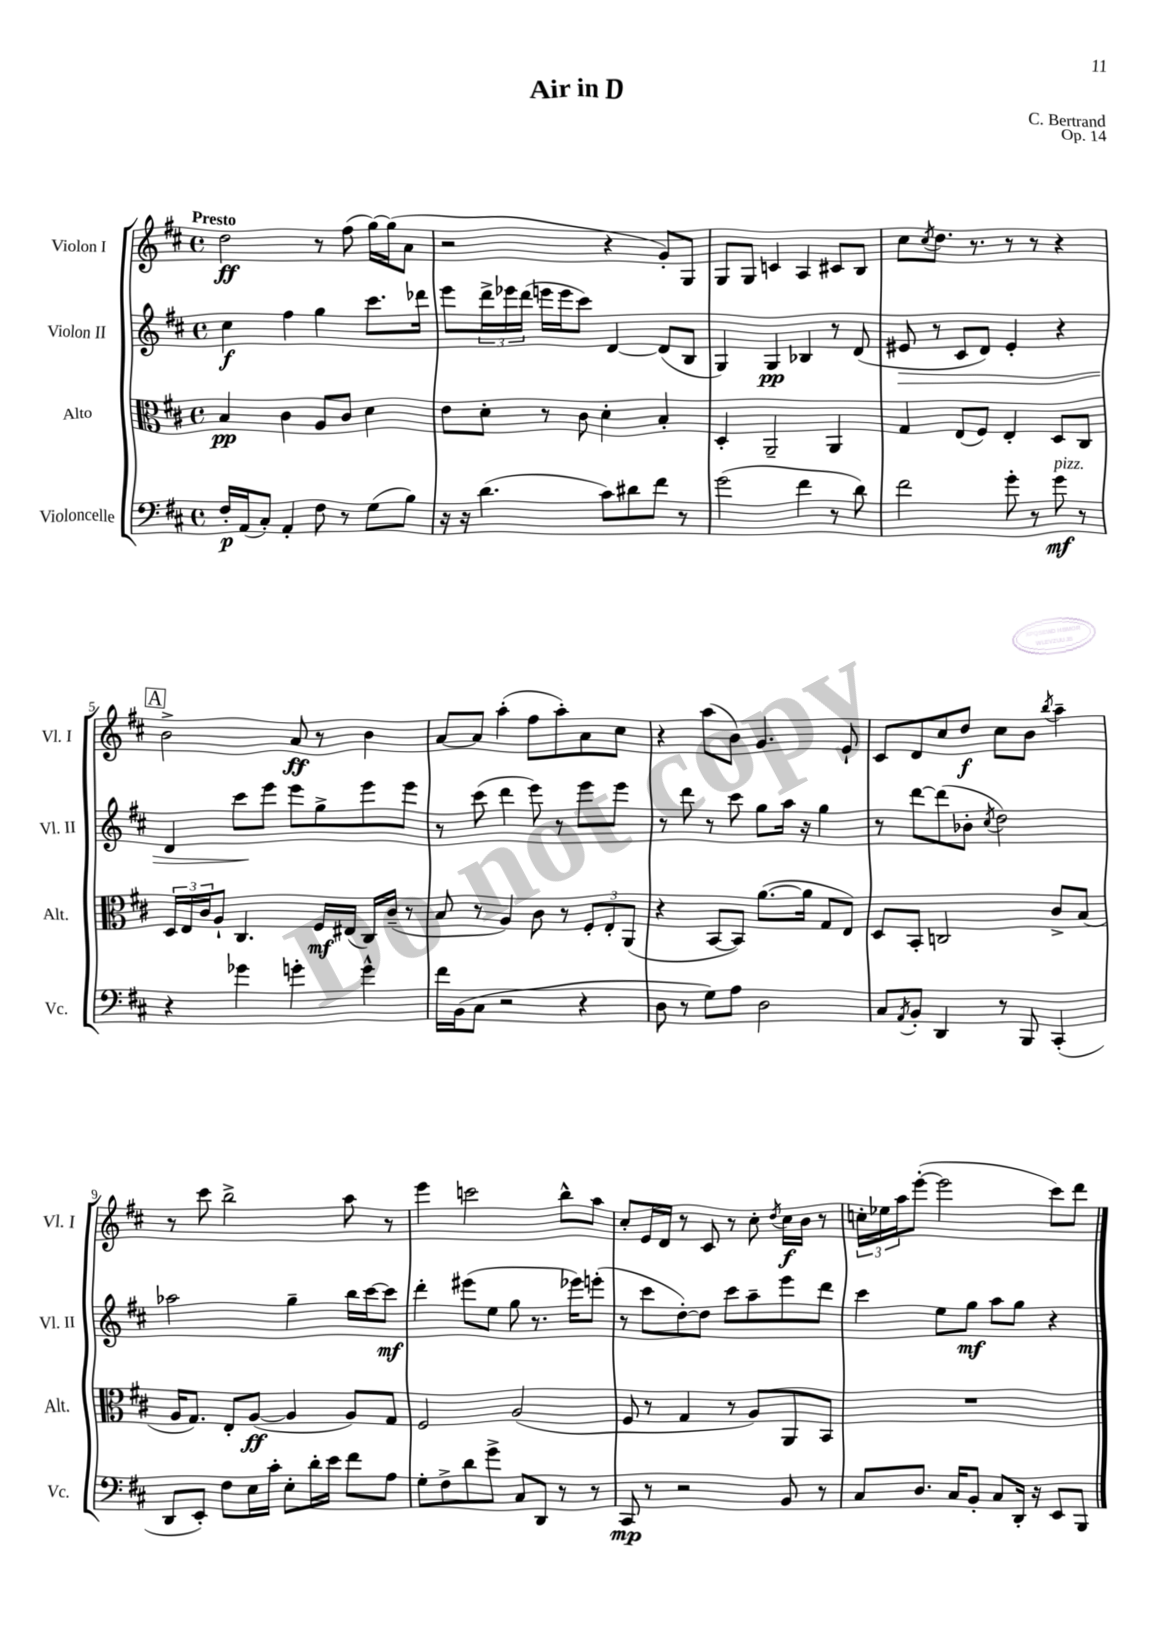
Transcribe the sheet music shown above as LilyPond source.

\header { title = "Air in D" composer = "C. Bertrand" opus = "Op. 14" }
<<
\new StaffGroup <<
\new Staff = "s0" \with { instrumentName = "Violon I" shortInstrumentName = "Vl. I" } {
    \clef treble \key d \major \defaultTimeSignature \time 4/4 \tempo "Presto"
    d''2\ff r8 fis''8( g''16~) g''16( a'8 |
    r2 r4 g'8-.) g8 |
    g8 g8 c'4 a4 cis'8 b8 |
    cis''8 \acciaccatura { cis''8 } d''8. r8. r8 r8 r4 |
    \mark \markup { \box "A" } b'2-> a'8\ff r8 b'4 |
    a'8~ a'8 a''4-.( fis''8 a''8-.) a'8 cis''8 |
    r4 a''8( b'8) g'4. e'8-! |
    cis'8 d'8 cis''8 d''8\f cis''8 b'8 \acciaccatura { b''8 } a''4-- |
    r8 cis'''8 b''2-> a''8 r8 |
    e'''4 c'''2 b''8-^ a''8 |
    cis''8-. e'16 d'16 r8 cis'8 r8 cis''8-. \acciaccatura { d''8 } cis''16\f b'16 r8 |
    \tuplet 3/2 { c''16-. ees''16 a''16 } e'''8~-.( e'''2 cis'''8) d'''8 \bar "|." |
}
\new Staff = "s1" \with { instrumentName = "Violon II" shortInstrumentName = "Vl. II" } {
    \clef treble \key d \major \defaultTimeSignature \time 4/4
    cis''4\f fis''4 g''4 cis'''8. des'''16 |
    e'''8 \tuplet 3/2 { d'''16-> ees'''16 d'''16( } e'''16 e'''16 cis'''8) d'4~ d'8( b8 |
    g4) g4\pp bes4 r8 d'8( |
    eis'8\> r8 cis'8 d'8) eis'4-. r4 |
    \mark \markup { \box "A" } d'4 cis'''8\! e'''8 e'''8 g''8-> e'''8 e'''8 |
    r8 cis'''8( d'''4 e'''8) r8 e'''8 e'''8 |
    r8 d'''8 r8 cis'''8 g''8 a''16 r16 g''4 |
    r8 d'''8~ d'''8( bes'8-. \acciaccatura { cis''8 } d''2) |
    aes''2 g''4-- b''16 cis'''16~ cis'''8\mf |
    d'''4-. eis'''8( e''8 g''8 r8. ees'''16) e'''8-.( |
    r8 cis'''8 d''8~-.) d''8 cis'''8 a''8-- e'''8 d'''8 |
    cis'''4 e''8 g''8\mf a''8 g''8 r4 \bar "|." |
}
\new Staff = "s2" \with { instrumentName = "Alto" shortInstrumentName = "Alt." } {
    \clef alto \key d \major \defaultTimeSignature \time 4/4
    b4\pp cis'4 a8 cis'8 d'4 |
    e'8 d'8-. r8 cis'8 d'4-. b4-. |
    d4-. a,2-- a,4 |
    g4 e8( fis8) e4-. d8 cis8 |
    \mark \markup { \box "A" } \tuplet 3/2 { d16 e16 cis'16 } a8-! cis4. fis16\mf eis16( cis16) cis'16--( r8 |
    b8 r8 a4) cis'8 r8 \tuplet 3/2 { fis8-. e8-. a,8( } |
    r4 b,8~ b,8) a'8.~( a'16 g8 e8) |
    d8 b,8-. c2 cis'8-> b8( |
    a16 g8.) e8-. a8~\ff( a4 a8) g8 |
    fis2 a2( |
    fis8 r8 g4 r8 a8) a,8 b,8 |
    R1 \bar "|." |
}
\new Staff = "s3" \with { instrumentName = "Violoncelle" shortInstrumentName = "Vc." } {
    \clef bass \key d \major \defaultTimeSignature \time 4/4
    fis16-.\p a,16( cis8-.) a,4-. fis8 r8 g8( b8) |
    r16 r16 d'4.( cis'8) dis'8 fis'8 r8 |
    g'2( fis'4 r8 d'8) |
    fis'2 g'8-. r8 g'8\mf^\markup { \italic "pizz." } r8 |
    \mark \markup { \box "A" } r4 ges'4 g'4-. g'4-^ |
    fis'16 b,16( cis8 r2 r4 |
    d8 r8 g8) a8 d2 |
    cis8 \acciaccatura { a,8 } b,8-. d,4 r8 b,,8 cis,4-.( |
    d,8 e,8-.) fis8 e16 cis'16-. e8-. d'16-. e'16 fis'8 a8 |
    g8-. fis8-> d'8 g'8-> cis8 d,8 r8 r8 |
    cis,8\mp r8 r2 b,8 r8 |
    cis8 d8. cis16 b,8-. cis8 d,16-. r16 e,8 b,,8 \bar "|." |
}
>>
>>
